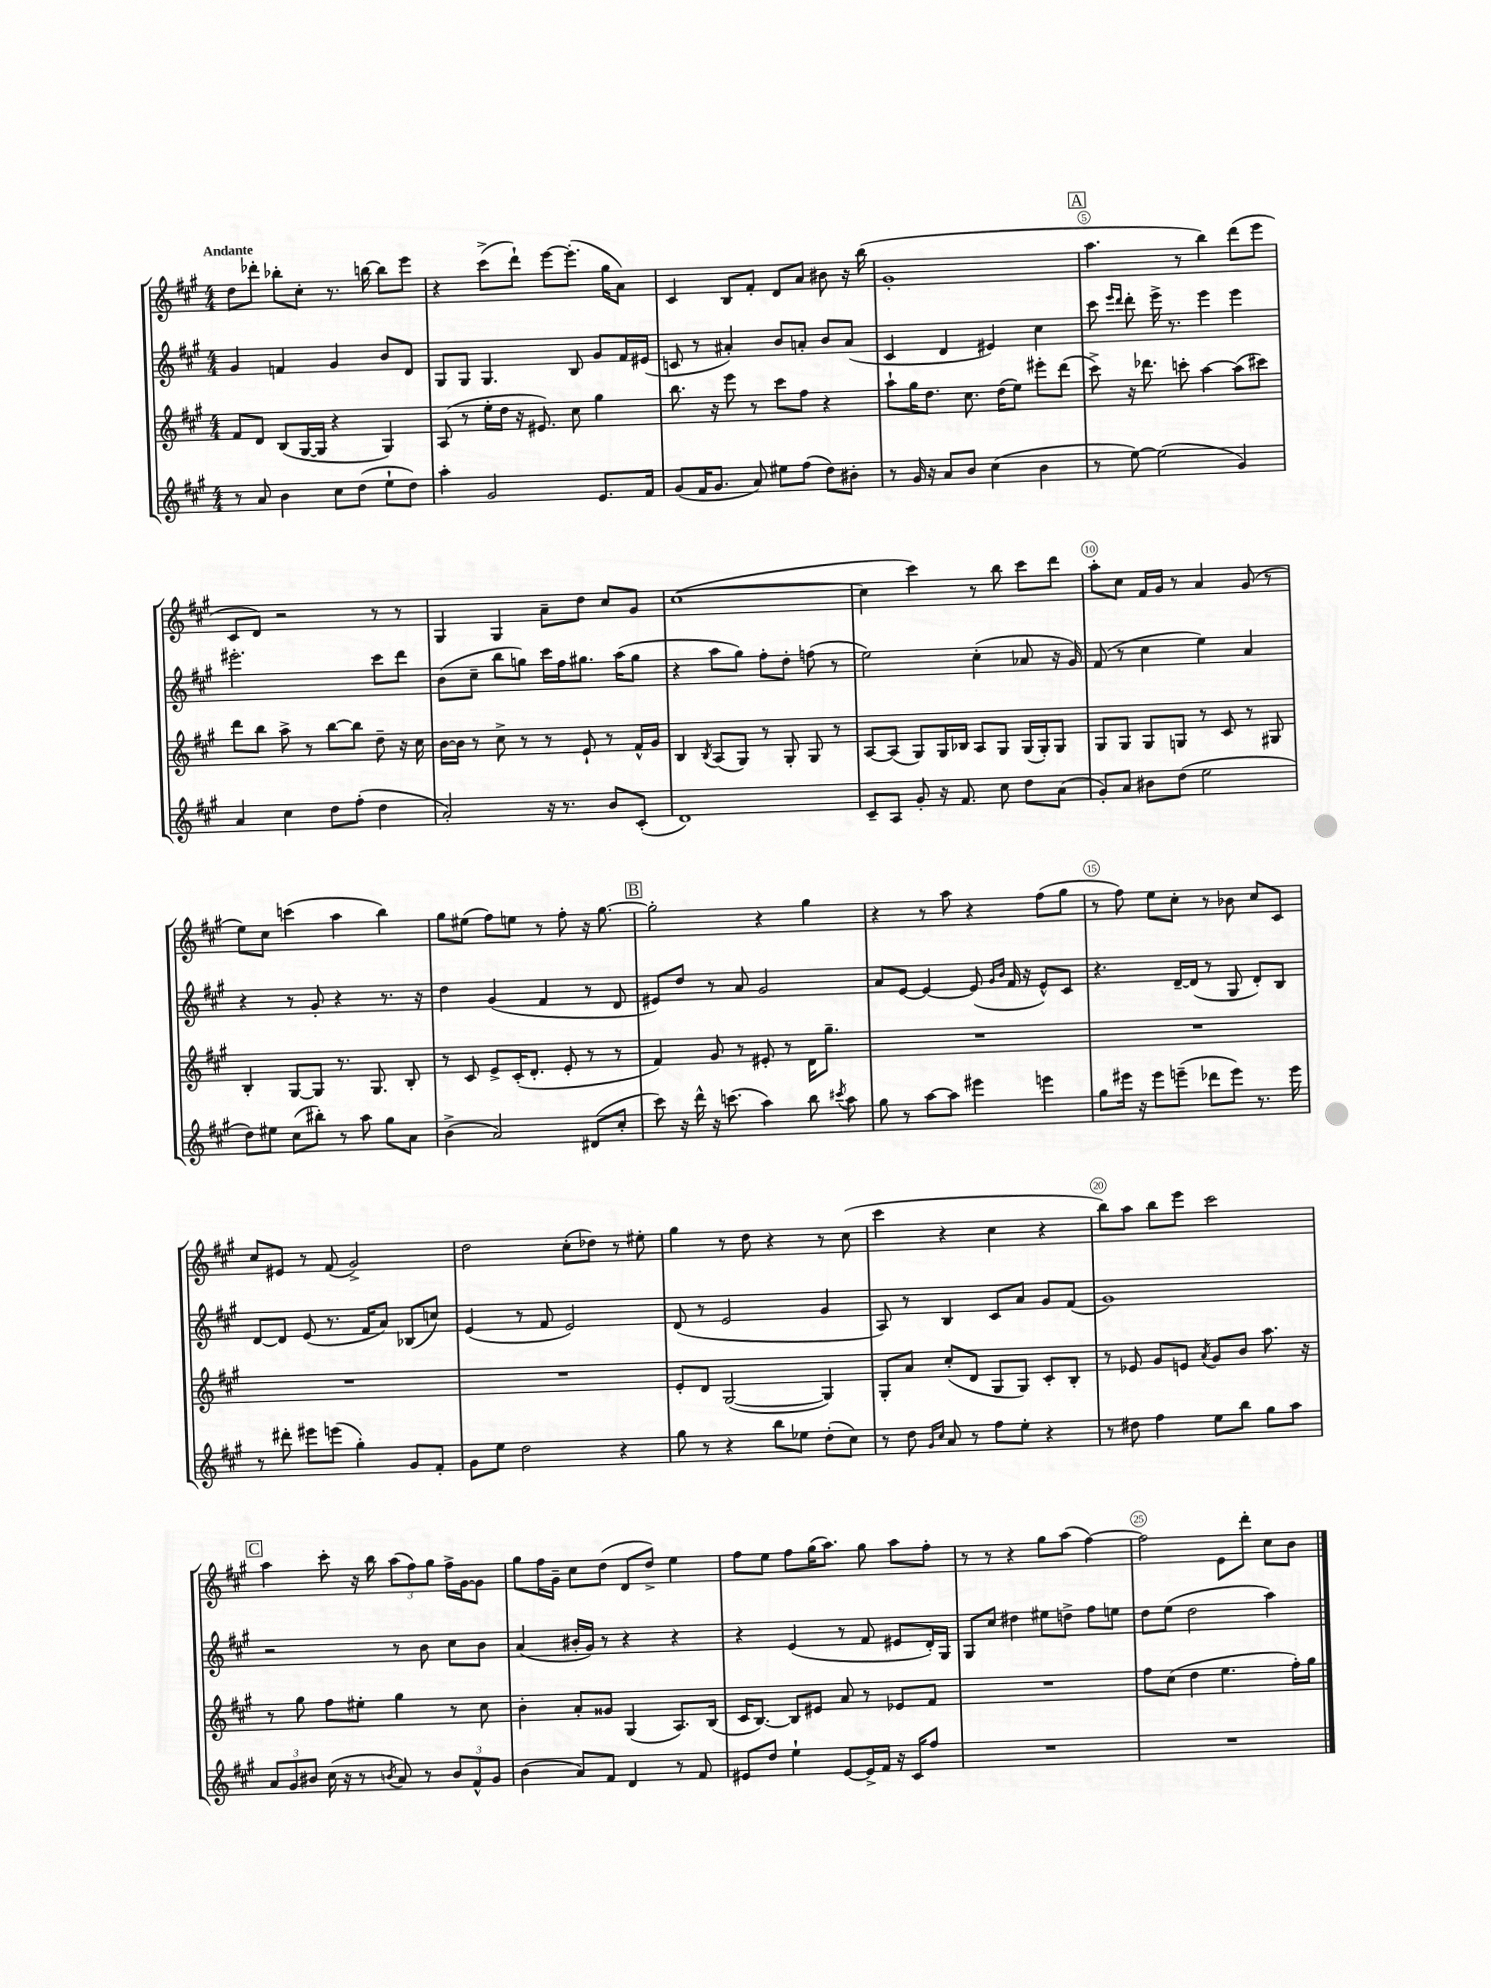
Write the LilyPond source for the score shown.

<<
\new StaffGroup <<
\new Staff = "s0" {
    \clef treble \key a \major \numericTimeSignature \time 4/4 \tempo "Andante"
    \autoBeamOff d''8[ des'''8]-. bes''8[-. cis''8]-. r8. b''16~ b''8[ e'''8] |
    r4 cis'''8[->( d'''8]-!) e'''8[~ e'''8.]-.( gis''16[ a'8]) |
    cis'4 b8[ fis'8]-. d'8[ a'8] bis'8 r16 b''16( |
    gis'1-. |
    \mark \markup { \box "A" } a''4. r8 b''4) d'''8[( e'''8] |
    cis'8[ d'8]) r2 r8 r8 |
    gis4 gis4 a'8[-- d''8] cis''8[ gis'8] |
    cis''1~( |
    cis''4 cis'''4) r8 b''8 cis'''8[ d'''8] |
    a''8[-. cis''8] fis'16[ gis'16] r8 a'4 gis'8( r8 |
    e''8[) cis''8] c'''4( a''4 b''4) |
    gis''8[ eis''8]( fis''8[) e''8] r8 fis''8-. r16 gis''8.~ |
    \mark \markup { \box "B" } gis''2-. r4 gis''4 |
    r4 r8 a''8 r4 fis''8[( gis''8] |
    r8 fis''8) e''8[ cis''8]-. r8 bes'8 cis''8[ cis'8] |
    cis''8[ eis'8] r8 fis'8( gis'2->) |
    d''2 cis''8[-.( des''8]) r8 eis''8-. |
    gis''4 r8 d''8 r4 r8 cis''8( |
    cis'''4 r4 cis''4 r4 |
    b''8[) a''8] b''8[ e'''8] cis'''2 |
    \mark \markup { \box "C" } a''4 cis'''8-. r16 b''16 \tuplet 3/2 { a''8[( fis''8) gis''8] } fis''16[-> gis'16~ gis'8] |
    gis''8[ fis''16 gis'16]-- cis''8[ d''8]( d'8[ d''8]->) e''4 |
    fis''8[ e''8] fis''8[ gis''16( a''8.]) gis''8 a''8[ fis''8]-. |
    r8 r8 r4 gis''8[ a''8]( fis''4~) |
    fis''2 e'8[ d'''8]-. cis''8[ b'8] \bar "|." |
}
\new Staff = "s1" {
    \clef treble \key a \major \numericTimeSignature \time 4/4
    \autoBeamOff gis'4 f'4 gis'4 b'8[ d'8] |
    gis8[ gis8] gis4. b8 gis'8[ fis'16 eis'16]( |
    c'8 r8 ais'4-.) b'8[ a'8]-. b'8[ a'8]( |
    cis'4 d'4 eis'4) cis''4 |
    \mark \markup { \box "A" } cis'''8 \grace { e'''16[ d'''16] } d'''8-. e'''16-> r8. e'''4 e'''4 |
    eis'''2.-. cis'''8[ d'''8] |
    b'8[( cis''8]-- b''8[ g''8]) cis'''16[ fis''16 gis''8.] a''16[( gis''8] |
    r4 a''8[ gis''8]) fis''8[-. d''8]-. f''8( r8 |
    e''2) cis''4-.( aes'8 r16 gis'16) |
    fis'8( r8 cis''4 e''4) a'4 |
    r4 r8 gis'8-. r4 r8. r16 |
    d''4 gis'4( fis'4 r8 d'8 |
    \mark \markup { \box "B" } eis'8[) d''8] r8 a'8 gis'2 |
    a'8[ e'8]~ e'4~ e'8( \grace { gis'16[ b'16] } fis'16 r16 e'8[-^) cis'8] |
    r4. d'16[~-- d'16]( r8 gis8 d'8[-.) b8] |
    d'8[~ d'8] e'8( r8. fis'16[ a'8]) bes8[( c''8]) |
    e'4( r8 fis'8 e'2) |
    d'8( r8 e'2 gis'4 |
    a8) r8 b4 cis'8[ a'8] gis'8[ fis'8]( |
    gis'1) |
    \mark \markup { \box "C" } r2 r8 b'8 cis''8[ b'8] |
    a'4( bis'16[-. gis'16]) r8 r4 r4 |
    r4 e'4( r8 fis'8 eis'8[ d'16-.) gis16] |
    gis8[ cis''8] dis''4 eis''8[ d''8]-> fis''8[ e''8] |
    d''8[ e''8]( d''2 a''4) \bar "|." |
}
\new Staff = "s2" {
    \clef treble \key a \major \numericTimeSignature \time 4/4
    \autoBeamOff fis'8[ d'8] b8[( gis16~ gis16] r4 gis4) |
    a8( r8 e''16[-. d''16] r16 eis'8.) cis''8 gis''4 |
    b''8. r16 e'''8 r8 cis'''8[ fis''8] r4 |
    a''8[-! gis''16 d''8.] cis''8. d''16[( e''8]) eis'''8[-. d'''8]( |
    \mark \markup { \box "A" } cis'''8->) r16 des'''8. c'''8-. a''4~ a''8[( cis'''8]) |
    d'''8[ b''8] a''8-> r8 b''8[~ b''8] d''8-- r16 cis''16 |
    b'16[~ b'16] r8 cis''8-> r8 r8 e'8-! r8 fis'16[-^ gis'16] |
    b4 \acciaccatura { b8 } a8[( gis8]) r8 gis8-. gis8 r8 |
    a8[~ a8]( gis8[) gis16 bes16] a8[ gis8] gis16[( gis16-.) gis8] |
    gis8[ gis8] gis8[ g8] r8 cis'8 r8 gis8 |
    b4-. gis8[~ gis8] r8. gis8. b8-. |
    r8 cis'8 e'8[-> cis'16-.( d'8.]-. e'8-. r8 r8 |
    \mark \markup { \box "B" } fis'4) gis'8 r8 eis'8-. r8 d'16[ gis''8.]-- |
    R1 |
    R1 |
    R1 |
    R1 |
    e'8[-. d'8] gis2~( gis4) |
    gis8[-. a'8] cis''8[-.( d'8] gis8[ gis8]) cis'8[-. b8]-. |
    r8 ees'8 gis'8[ e'8] \acciaccatura { a'8 } gis'8[ b'8] a''8. r16 |
    \mark \markup { \box "C" } r8 gis''8 fis''8[ eis''8]-. gis''4 r8 cis''8 |
    b'4-. a'8[-. gisis'8] gis4( a8.[) b16]( |
    cis'16[ b8.]~) b8[ eis'8] a'8 r8 ees'8[ fis'8] |
    R1 |
    fis''8[ cis''8]( d''4 e''4. fis''16[-.) gis''16] \bar "|." |
}
\new Staff = "s3" {
    \clef treble \key a \major \numericTimeSignature \time 4/4
    \autoBeamOff r8 a'8 b'4 cis''8[ d''8]( e''8[-! d''8]) |
    a''4-. gis'2 e'8.[ fis'16] |
    gis'8[( fis'16 gis'8.] a'8) eis''8[ fis''8]( d''8[) bis'8]-. |
    r8 gis'16 r16 a'8[ b'8] cis''4( b'4 |
    \mark \markup { \box "A" } r8 e''8~) e''2( gis'4) |
    a'4 cis''4 d''8[ fis''8]-.( d''4 |
    a'2-.) r16 r8. b'8[ cis'8]-.( |
    d'1) |
    cis'8[-- a8] gis'8-. r16 fis'8. cis''8 d''8[ a'8]( |
    gis'8[-.) a'8] bis'8[ d''8]( e''2 |
    d''8[) eis''8] cis''8[( bis''8]-.) r8 a''8 gis''8[ a'8] |
    b'4->( a'2) dis'8[( cis''8]-. |
    \mark \markup { \box "B" } cis'''8) r16 d'''16-^ r16 c'''8.( a''4) b''8 \acciaccatura { cis'''8 } a''8 |
    gis''8 r8 a''8[~ a''8] eis'''4 e'''4 |
    gis''8[ eis'''16] r16 eis'''8[ e'''8]--( des'''8[ e'''8]) r8. e'''16 |
    r8 dis'''8-. eis'''8[ e'''8]( gis''4-.) gis'8[ fis'8]-. |
    gis'8[ e''8] d''2 r4 |
    gis''8 r8 r4 b''8[ ees''8] d''8[-.( cis''8]) |
    r8 d''8 \grace { gis'16[ cis''16] } a'8 r8 fis''8[ e''8]-. r4 |
    r8 dis''8 fis''4 e''8[ b''8] gis''8[ a''8] |
    \mark \markup { \box "C" } \tuplet 3/2 { a'8[ gis'8 bis'8] } cis''16( r16 r8 \acciaccatura { b'8 } a'8) r8 \tuplet 3/2 { b'8[ fis'8-^ gis'8] } |
    b'4( a'8[) fis'8] d'4 r8 fis'8 |
    eis'8[ d''8] e''4-! eis'8[~ eis'16-> fis'16] r16 cis'16[ fis''8] |
    R1 |
    R1 \bar "|." |
}
>>
>>
\layout { \context { \Score \override BarNumber.break-visibility = ##(#f #t #t) barNumberVisibility = #(every-nth-bar-number-visible 5) \override BarNumber.stencil = #(make-stencil-circler 0.1 0.3 ly:text-interface::print) } }
